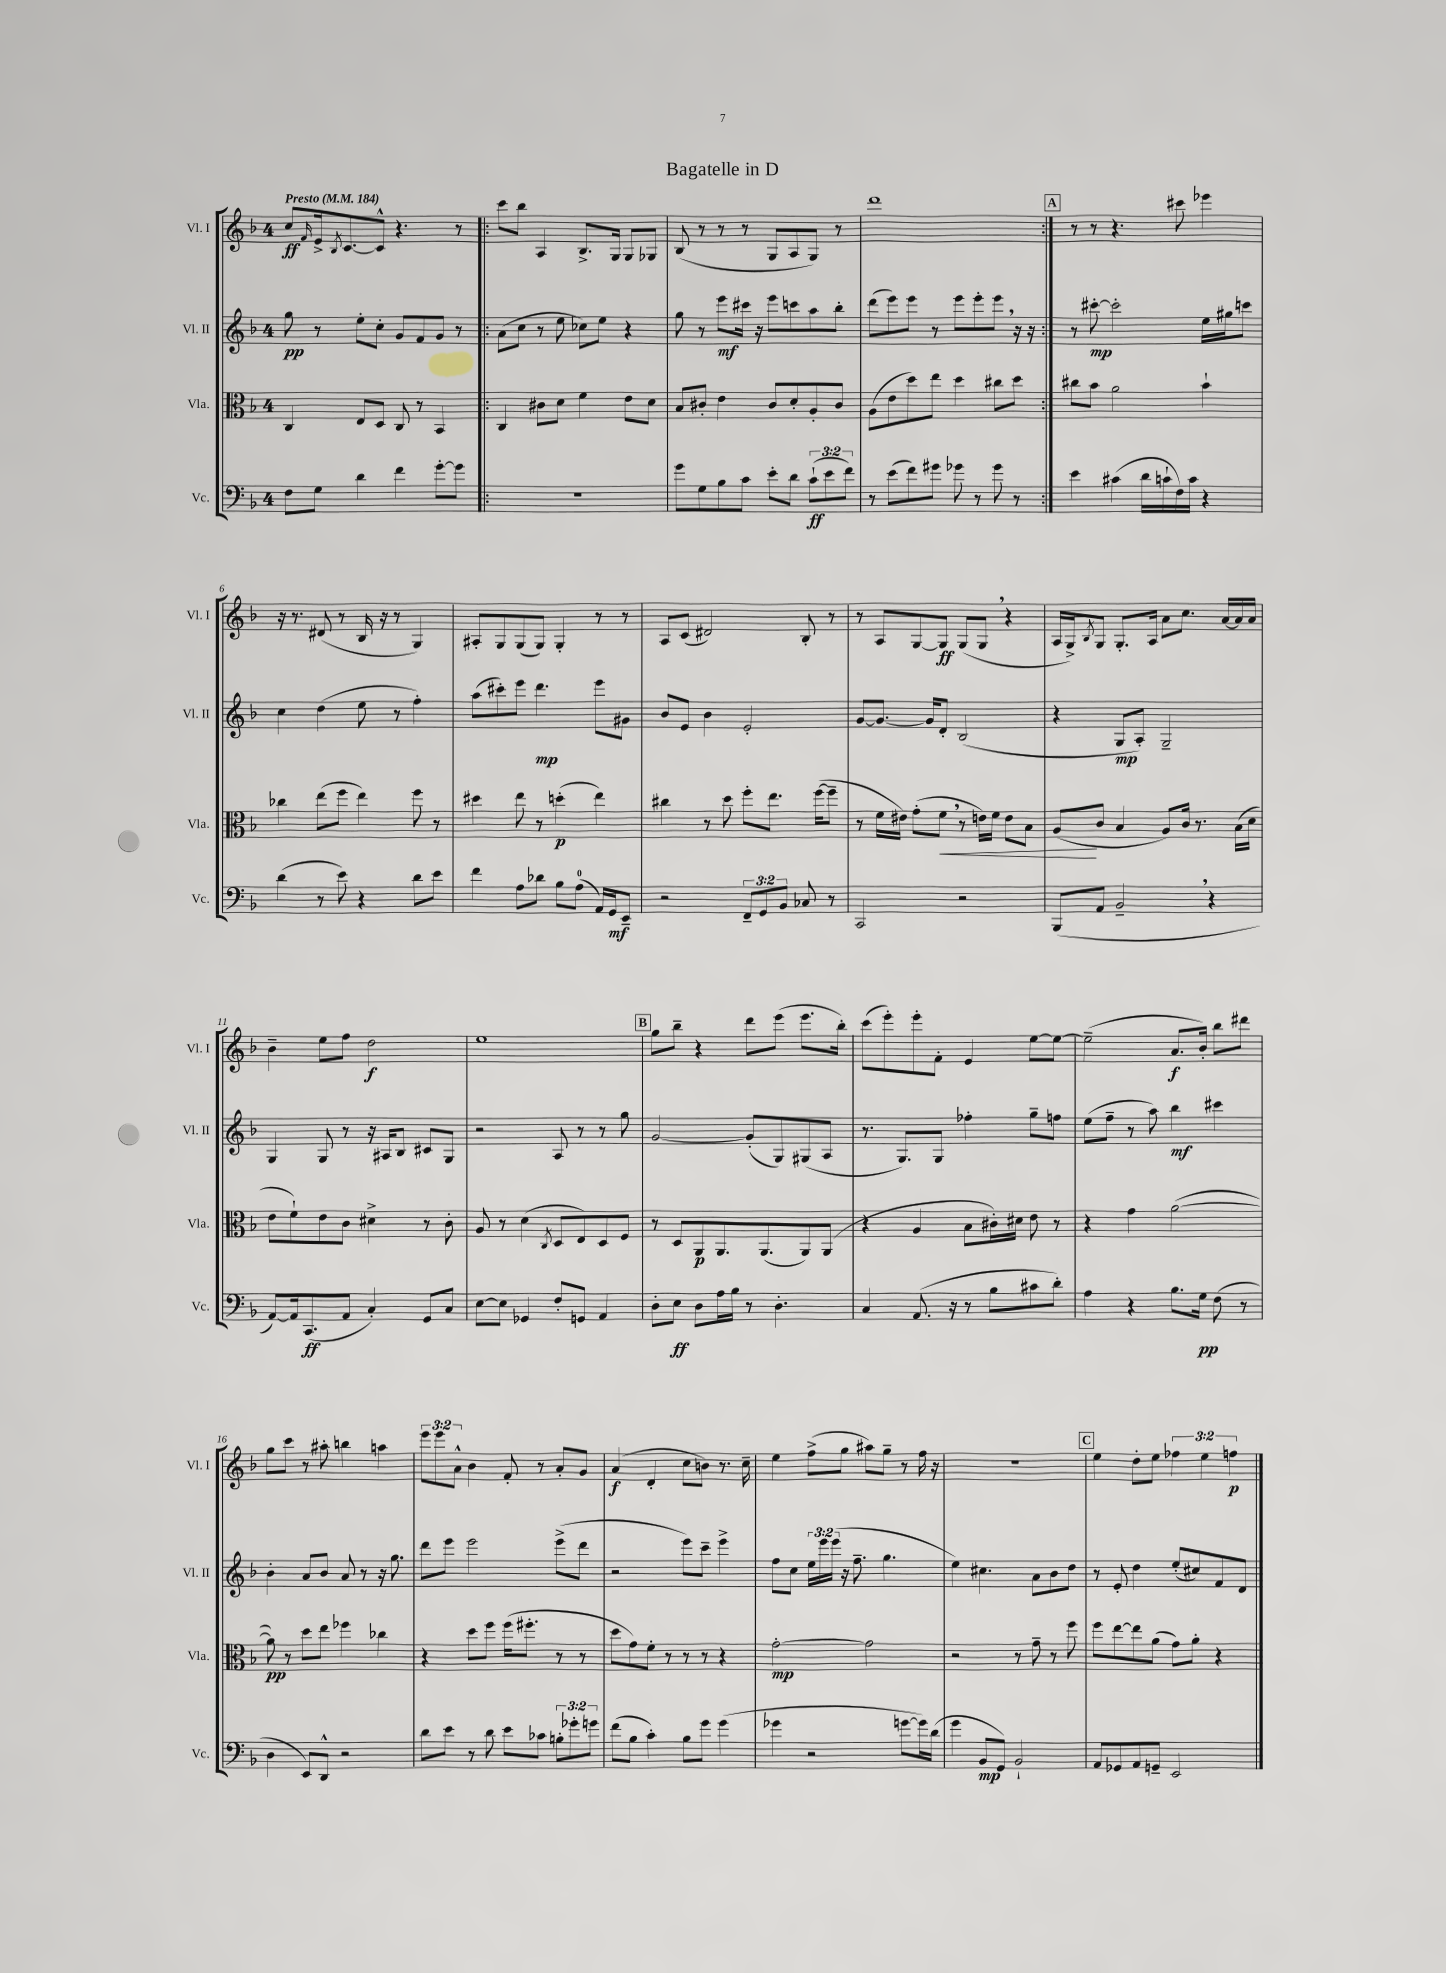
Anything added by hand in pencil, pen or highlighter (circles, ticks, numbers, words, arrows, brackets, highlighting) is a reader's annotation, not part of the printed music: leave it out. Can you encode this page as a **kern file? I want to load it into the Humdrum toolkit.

**kern	**kern	**kern	**kern
*staff4	*staff3	*staff2	*staff1
*clefF4	*clefC3	*clefG2	*clefG2
*k[b-]	*k[b-]	*k[b-]	*k[b-]
*M4/4	*M4/4	*M4/4	*M4/4
*MM184	*MM184	*MM184	*MM184
8F\L	4C/	8gg\	8cc/L
.	.	.	16qqf/
8G\J	.	8r	16e^/k
.	.	.	8qB-/
.	.	.	[8.c/
4d\	8E/L	8ee'\L	.
.	8D/J	8cc'\J	8c^^/]J
4f\	8C/	8g/L	4.r
.	8r	8f/	.
[8g'\L	4BB-/	8g/J	.
8g\]J	.	8r	8r
=!|:	=!|:	=!|:	=!|:
1r	4C/	(8a\L	8ccc\L
.	.	8cc\J	8bb-\J
.	8c#\L	8r	4A/
.	8d\J	8ee\	.
.	4f\	8cc-\L)	8.B-^/L
.	.	8ee\J	.
.	.	.	16G/Jk
.	8e\L	4r	8G/L
.	8d\J	.	8G-/J
=	=	=	=
8g\L	8B-/L	8gg\	(8B-/
8G\	8c#'/J	8r	8r
8B-\	4e\	8eee\L	8r
8c\J	.	16ccc#\Jk	8r
.	.	16r	.
8e'\L	8c#/L	8eee\L	8G/L
8d\J	8d'/	8ccc\	8A/
(12c`\L	8A'/	8aa\	8G/J)
12e\	.	.	.
.	8c#/J	8bb-'\J	8r
12f\J)	.	.	.
=	=	=	=
8r	(8A\L	(8ddd\L	1ddd
(8e\L	8e\	8eee\)	.
8f\)	8dd\)	8eee\J	.
8g#\J	8ee\J	8r	.
8g-\	4dd\	8eee\L	.
8r	.	8eee'\	.
8g-\	8cc#\L	8eee\J	.
8r	8dd\J	16r	.
.	.	16r	.
=:|!	=:|!	=:|!	=:|!
4e\	8cc#\L	8r	8r
.	8b-\J	[8ccc#'\	8r
(4c#\	2a\	2ccc#'\]	4.r
16d\LL	.	.	.
16c`\	.	.	.
16F\)	.	.	8ccc#\
16c\JJ	.	.	.
4r	4b-`\	16ee\LL	4eee-\
.	.	16gg#\J	.
.	.	8ccc\J	.
=	=	=	=
(4d\	4cc-\	4cc\	16r
.	.	.	8.r
8r	(8ee\L	(4dd\	(8d#/
8e\)	8ff\J	.	8r
4r	4ee\)	8ee\	16B-/
.	.	.	16r
.	.	8r	8r
8d\L	8ff\	4ff'\)	4G/)
8e\J	8r	.	.
=	=	=	=
4f\	4dd#\	(8aa\L	8A#'/L
.	.	8ccc#'\)	8G/
8A\L	8ee\	8eee\J	(8G/
8d-\J	8r	4.ddd\	8G/J)
8B-\L	(4dd'\	.	4G'/
(8A\J	.	.	.
16AA/LL)	4ee\)	8eee\L	8r
16GG/J	.	.	.
8EE~/J	.	8g#\J	8r
=	=	=	=
2r	4cc#\	8b-/L	8A/L
.	.	8e/J	(8c/J
.	8r	4b-\	2d#/)
.	8dd\	.	.
12FF~/L	8ff'\L	2e'/	.
12GG/	.	.	.
.	8.ee\J	.	.
12BB-/J	.	.	.
8C-/	.	.	8B-'/
.	([16ff\LK	.	.
8r	8ff~\]J	.	8r
=	=	=	=
2CC/	8r	[8g/L	8r
.	16f\LL	8.g/_J	8A/L
.	16e#\JJ)	.	.
.	(8g'\L	.	[8G/
.	.	16g/]LK	.
.	8f\J	8d'/J	8G/]J
2r	8r	(2B-/	(8G/L
.	16e\LL)	.	8G/J
.	16f\JJ	.	.
.	8e\L	.	4r
.	8B-\J	.	.
=	=	=	=
(8BBB-/L	(8A/L	4r	16A/LL
.	.	.	16G^/J)
.	.	.	8qB-/
8AA/J	8c/J	.	8G/J
2BB-~/	4B-/	8G/L	8.G'/L
.	.	8A'/J)	.
.	.	.	16A/Jk
.	8A/L)	2G~/	8a\L
.	16c/Jk	.	8.cc\J
.	8.r	.	.
4r	.	.	.
.	.	.	[16a/LL
.	(16B-\LL	.	16a/]
.	16d\JJ	.	16a/JJ
=	=	=	=
[8AA/L)	8e\L	4G/	4b-~\
16AA/]k	8f`\)	.	.
(8.CC/	.	.	.
.	8e\	8G/	8ee\L
8AA/J	8c\J	8r	8ff\J
4C'/)	4d#^\	16r	2dd\
.	.	16A#/LK	.
.	.	8B-/J	.
8GG/L	8r	8c#/L	.
8C/J	8c'\	8G/J	.
=	=	=	=
[8E\L	8A/	2r	1ee
8E\]J	8r	.	.
4GG-/	(4d\	.	.
.	8qC/	.	.
8F'/L	8D/L	8A/	.
8GG/J	8E/)	8r	.
4AA/	8D/	8r	.
.	8F/J	8gg\	.
=	=	=	=
8D'\L	8r	[2g/	8gg\L
8E\J	8D/L	.	8bb-~\J
8D\L	8AA/	.	4r
16A\L	8.AA/	.	.
16B-\JJ	.	.	.
8r	.	(8g'/]L	8ddd\L
.	(8.AA/	.	.
4.D'\	.	8G/)	(8eee\J
.	8AA/)	(8G#/	8.eee\L
.	(8AA/J	8A/J	.
.	.	.	16bb-'\Jk)
=	=	=	=
4C/	4r	8.r	(8ccc\L
.	.	.	8eee'\)
.	.	8.G/L)	.
(8.AA/	4A/	.	8eee'\
.	.	8G/J	8f'\J
16r	.	.	.
8r	8B-\L	4ff-'\	4e/
8B-\L	16c#'\L)	.	.
.	16d#\JJ	.	.
8c#\	8e\	8gg~\L	[8ee\L
8d'\J)	8r	8ff\J	8ee\_J
=	=	=	=
4A\	4r	(8ee\L	(2ee~\]
.	.	8ff~\J	.
4r	4g\	8r	.
.	.	8aa\)	.
8.B-\L	([2a\	4bb-\	8.a/L
16G\Jk	.	.	16b-'/Jk)
(8F\	.	4ccc#\	8bb-\L
8r	.	.	8ddd#\J
=	=	=	=
4D\	8a\])	4b-'\	8gg\L
.	8r	.	8ccc\J
8EE/L)	8dd\L	8a/L	8r
8DD^^/J	8ee\J	8b-/J	8aa#'\
2r	4ff-\	8a/	4bb\
.	.	8r	.
.	4cc-\	16r	4aa\
.	.	8.gg\	.
=	=	=	=
8d\L	4r	8ddd\L	12eee\L
.	.	.	12eee\
8e\J	.	8eee\J	.
.	.	.	12a^^\J
8r	8dd\L	2eee\	4b-\
8d\	8ff\J	.	.
8e\L	(16ff\LK	.	8f'/
.	8.ff#'\J	.	.
8c-\J	.	.	8r
12B'\L	8r	(8eee^\L	8a'/L
12g-'\	.	.	.
.	8r	8ddd\J	8g/J
12g\J	.	.	.
=	=	=	=
(8f\L	8dd\L	2r	(4a/
8B-\J	8g\)	.	.
4c'\)	8f'\J	.	4d'/
.	8r	.	.
8B-\L	8r	8eee\L)	8cc\L
8g\J	8r	8ccc~\J	8b\J)
(4g\	4r	4eee^\	8.r
.	.	.	16cc~\
=	=	=	=
4g-\	[2g'\	8ff\L	4ee\
.	.	8cc\J	.
2r	.	24ee\LL	(8ff^\L
.	.	24eee\	.
.	.	(24eee\JJ	.
.	.	16r	8gg\J
.	.	8.ff~\	.
.	2g\]	.	8aa#\L)
.	.	4.gg\	8gg~\J
[8g\L	.	.	8r
16g\]L)	.	.	16ff\
(16d\JJ	.	.	16r
=	=	=	=
4g\	2r	4ee\)	1r
8BB-/L	.	4.cc#\	.
8GG/J)	.	.	.
2BB-`/	8r	.	.
.	8g~\	8a\L	.
.	8r	8b-\	.
.	8ff\	8dd\J	.
=	=	=	=
8AA/L	8ff\L	8r	4ee\
8GG-/	[8ee\	8e'/	.
8AA/	8ee\]	4dd\	8dd'\L
8GG~/J	(8a\J	.	8ee\J
2EE/	8g\L)	(8ee'/L	6ff-\
.	8a'\J	8cc#/)	.
.	.	.	6ee\
.	4r	8f/	.
.	.	.	6ff\
.	.	8d/J	.
==	==	==	==
*-	*-	*-	*-
